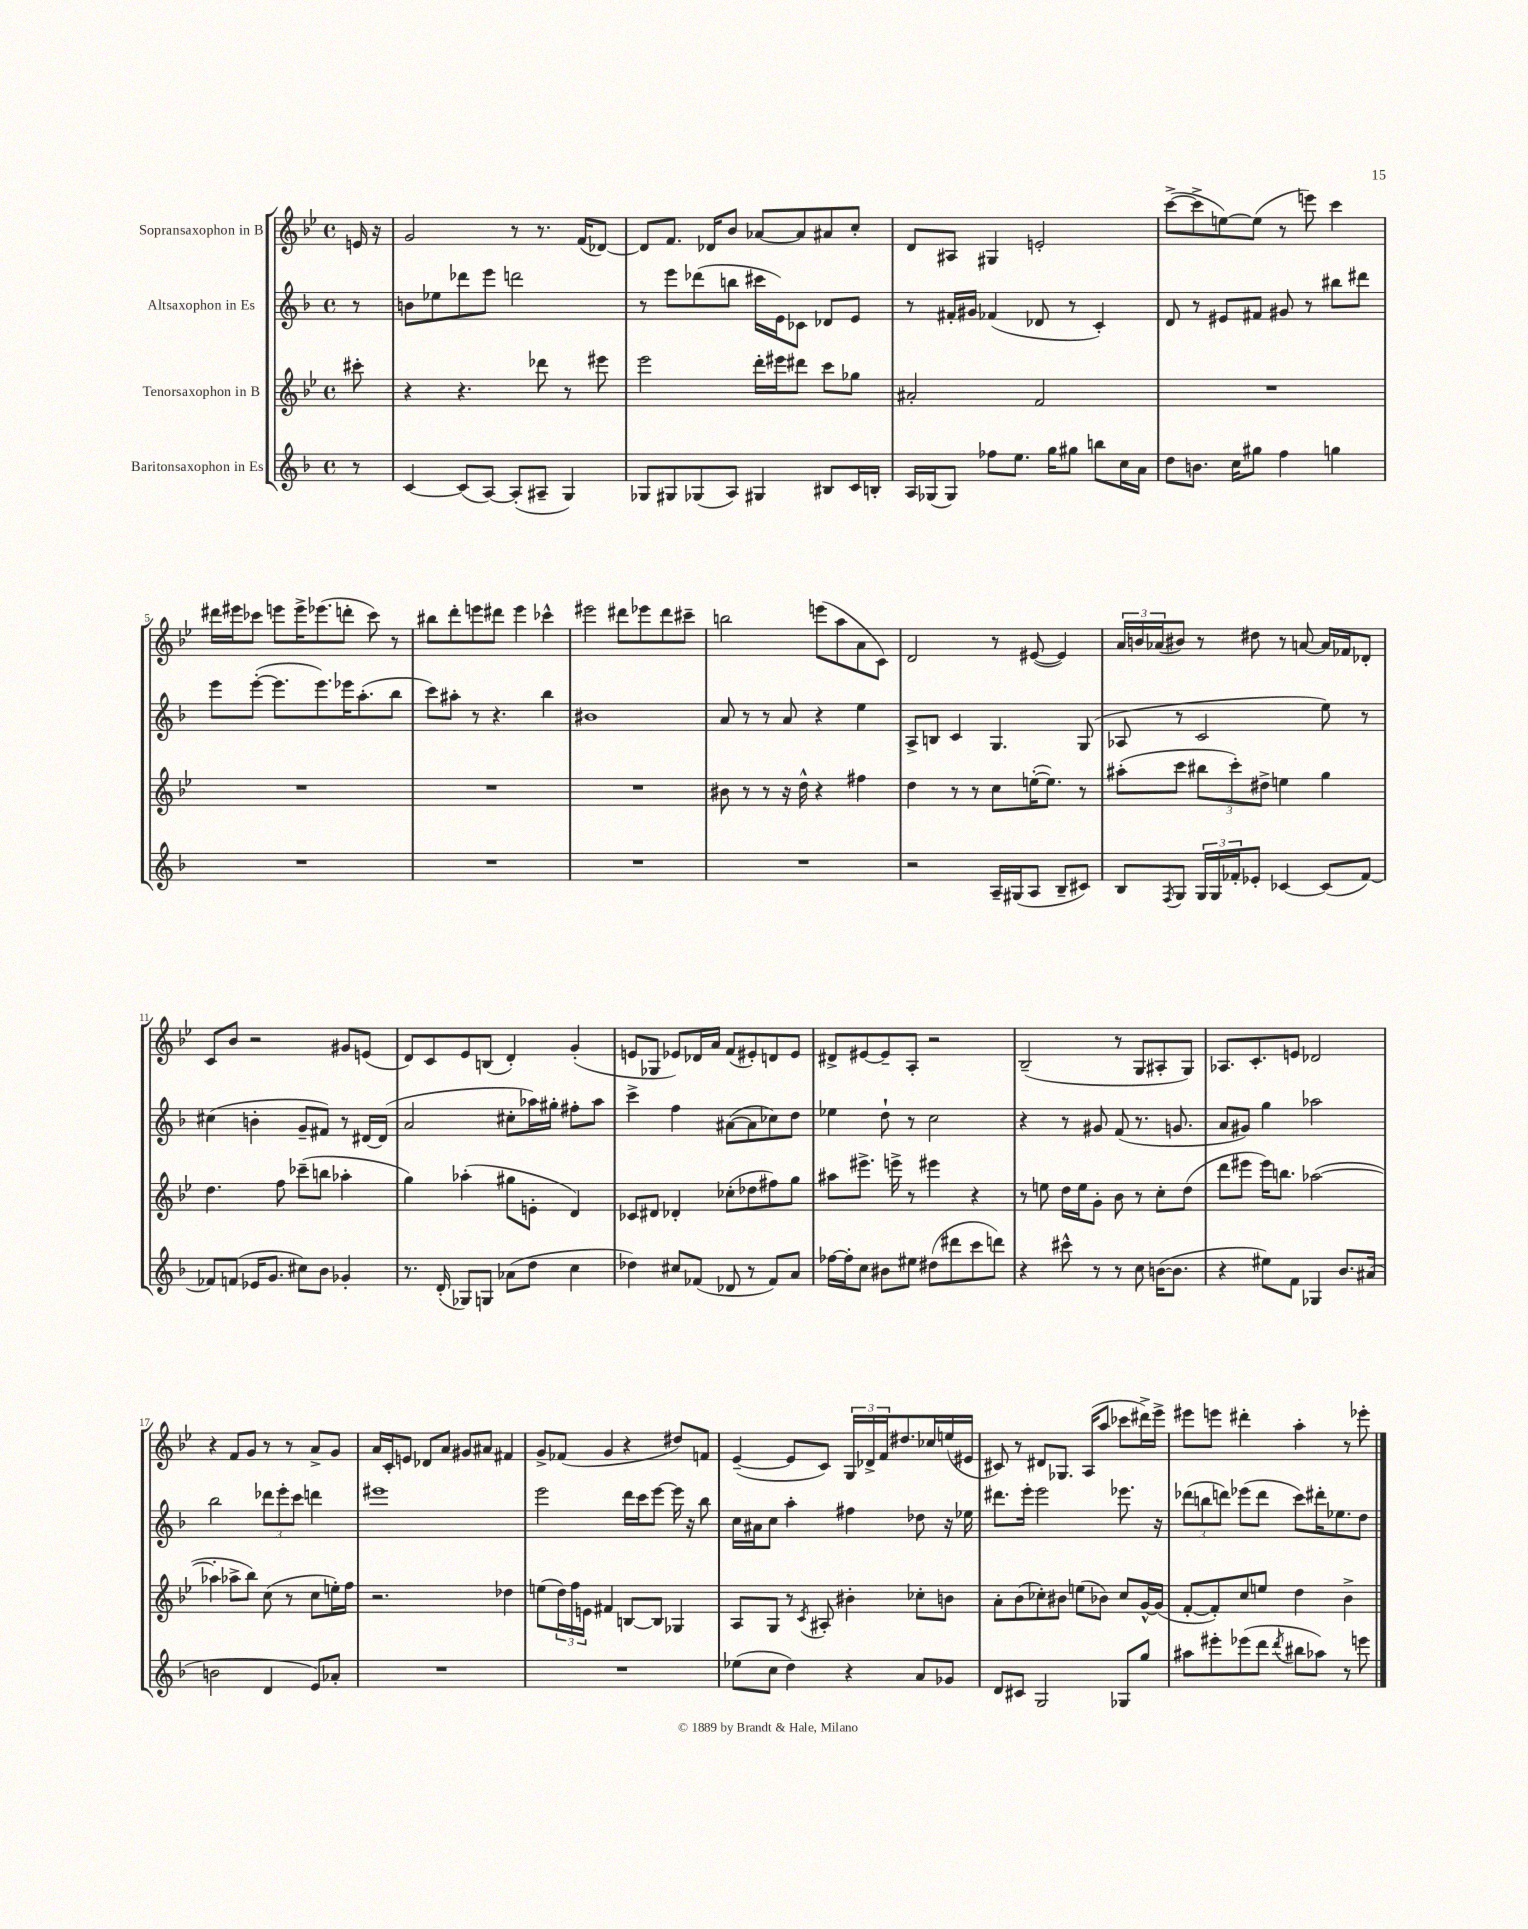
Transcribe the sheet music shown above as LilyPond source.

<<
\new StaffGroup <<
\new Staff = "s0" \with { instrumentName = "Sopransaxophon in B" } {
    \clef treble \key bes \major \defaultTimeSignature \time 4/4 \partial 8
    e'16 r16 |
    g'2 r8 r8. f'16( des'8~) |
    des'8 f'8. des'16 bes'8 aes'8~ aes'8 ais'8 c''8-. |
    d'8 ais8 gis4 e'2-. |
    c'''8~->( c'''8-> e''8~) e''8( r8 e'''8) c'''4 |
    dis'''16 eis'''16 ces'''8 e'''8 e'''16-> ees'''8.( d'''8-. ces'''8) r8 |
    bis''8 d'''8-. e'''8 dis'''8 e'''4 ces'''4-^ |
    eis'''2 dis'''8 ees'''8 dis'''8 cis'''8-- |
    b''2 e'''8( a''8 a'8 c'8) |
    d'2 r8 eis'8~( eis'4) |
    \tuplet 3/2 { a'16 b'16 aes'16( } bis'8) r8 dis''8 r8 a'8~ a'16 fes'16 des'8-. |
    c'8 bes'8 r2 gis'8 e'8( |
    d'8) c'8 ees'8 b8( d'4-.) g'4-.( |
    e'8 ges8 ees'8) des'16 a'16 f'8( eis'8-.) d'8 eis'8 |
    dis'8-> eis'8~ eis'8-- a8-. r2 |
    bes2--( r8 g8 ais8-. g8) |
    aes8. c'8.-. e'8 des'2 |
    r4 f'8 g'8 r8 r8 a'8-> g'8 |
    a'16 c'16-. e'8 des'8 a'8 gis'8 ais'8 fis'4 |
    g'8-> fes'8( g'4 r4 dis''8) f'8 |
    ees'4~--( ees'8 c'8) \tuplet 3/2 { g16 des'16-> f'16 } dis''8. ces''16 e''16( eis'16 |
    cis'8) r8 dis'8 ges8. a16( a''8 ces'''8 dis'''16->) ees'''16-> |
    eis'''8 e'''8 dis'''4-. a''4-. r8 ees'''8-. \bar "|." |
}
\new Staff = "s1" \with { instrumentName = "Altsaxophon in Es" } {
    \clef treble \key f \major \defaultTimeSignature \time 4/4 \partial 8
    r8 |
    b'8 ees''8 des'''8 e'''8 d'''2 |
    r8 e'''8 des'''8( b''8 cis'''16 e'16) ces'8 des'8 e'8 |
    r8 fis'16-. gis'16 fes'4( des'8 r8 c'4-.) |
    d'8 r8 eis'8 fis'8 gis'8 r8 bis''8 dis'''8 |
    e'''8 e'''8~-.( e'''8. e'''8.) ees'''16 a''8.-.( bes''8 |
    c'''8) ais''8-. r8 r4. bes''4 |
    bis'1 |
    a'8 r8 r8 a'8 r4 e''4 |
    a8-> b8 c'4 g4. g8( |
    aes8 r8 c'2 e''8) r8 |
    cis''4( b'4-. g'8-- fis'8) r8 dis'16~ dis'16( |
    a'2 cis''8-. aes''16) gis''16-. fis''8-. aes''8 |
    c'''4-> f''4 ais'8~( ais'8 ces''8) d''8 |
    ees''4 d''8-! r8 c''2 |
    r4 r8 gis'8 f'8( r8. g'8. |
    a'8 gis'8) g''4 aes''2 |
    bes''2 \tuplet 3/2 { des'''8 e'''8-. c'''8 } d'''4 |
    eis'''1 |
    e'''2 d'''16 c'''16 e'''8~ e'''16 r16 bes''8 |
    c''16 ais'16 c''8 a''4-. fis''4 des''8 r16 ees''16 |
    dis'''8. e'''16-. e'''2 ees'''8. r16 |
    \tuplet 3/2 { des'''8( b''8 d'''8) } ees'''8( d'''8 c'''8) dis'''16-. ees''8. d''8 \bar "|." |
}
\new Staff = "s2" \with { instrumentName = "Tenorsaxophon in B" } {
    \clef treble \key bes \major \defaultTimeSignature \time 4/4 \partial 8
    cis'''8-. |
    r4 r4. des'''8 r8 eis'''8 |
    ees'''2 d'''16-. eis'''16 dis'''8 c'''8 ges''8 |
    ais'2-. f'2 |
    R1 |
    R1 |
    R1 |
    R1 |
    bis'8 r8 r8 r16 d''16-^ r4 fis''4 |
    d''4 r8 r8 c''8 e''16~-.( e''8.) r8 |
    ais''8-.( c'''8 \tuplet 3/2 { bis''8 c'''8-.) dis''8-> } e''4 g''4 |
    d''4. f''8 ces'''8--( b''8 aes''4-. |
    g''4) aes''4-.( gis''8 e'8-. d'4) |
    ces'8 dis'8 des'4-. ces''8-.( des''8 fis''8) g''8 |
    ais''8 eis'''8.-> e'''16-> r8 eis'''4 r4 |
    r8 e''8 d''16 e''16 g'8-. bes'8 r8 c''8-. d''8( |
    d'''8 eis'''8 eis'''16) b''8. aes''2~( |
    aes''4-. aes''8-> bes''8) c''8( r8 c''8 e''16-.) f''16 |
    r2. des''4 |
    e''8( \tuplet 3/2 { d''16) f''16 e'16 } fis'4 b8~ b8 ges4 |
    a8 g8 r8 \acciaccatura { c'8 } ais8-. bis'4-. ces''8-. b'8 |
    a'8-. bes'8( ces''8-.) bis'8 e''8( bes'8) ces''8 g'16~-^ g'16( |
    f'8~-. f'8-.) c''8 e''8 d''4 bes'4-> \bar "|." |
}
\new Staff = "s3" \with { instrumentName = "Baritonsaxophon in Es" } {
    \clef treble \key f \major \defaultTimeSignature \time 4/4 \partial 8
    r8 |
    c'4~ c'8( a8~) a8-.( ais8-- g4) |
    ges8 gis8 ges8( a8) gis4 bis8 c'16 b16-. |
    a16 ges16( ges8) fes''8 e''8. g''16 gis''8 b''8 c''16 a'16 |
    d''8 b'8. c''16 gis''8 f''4 g''4 |
    R1 |
    R1 |
    R1 |
    R1 |
    r2 a16-- gis16( a8 bes8-- cis'8) |
    bes8 \acciaccatura { f8 } g8 \tuplet 3/2 { g16 g16 fes'16-. } ees'8-. ces'4~ ces'8( fes'8~) |
    fes'8 f'8( ees'16 g'8. cis''8) bes'8 ges'4-. |
    r8. d'16-.( ges8) g8 aes'8( d''8 c''4 |
    des''4) cis''8 fes'8( des'8 r8 fes'8) a'8 |
    fes''16~ fes''16-. c''8 bis'8 eis''8 dis''8( dis'''8 c'''8 d'''8) |
    r4 cis'''8-^ r8 r8 c''8 b'16~( b'8. |
    r4 eis''8) f'8 ges4 bes'8. ais'16( |
    b'2 d'4 e'8) aes'8-. |
    R1 |
    R1 |
    ees''8( c''8 d''4) r4 a'8 ges'8 |
    d'8 cis'8 g2 ges8 g''8 |
    ais''8 eis'''8-. ees'''8( d'''8 \acciaccatura { d'''8 } bis''8 aes''8) r8 e'''8 \bar "|." |
}
>>
>>
